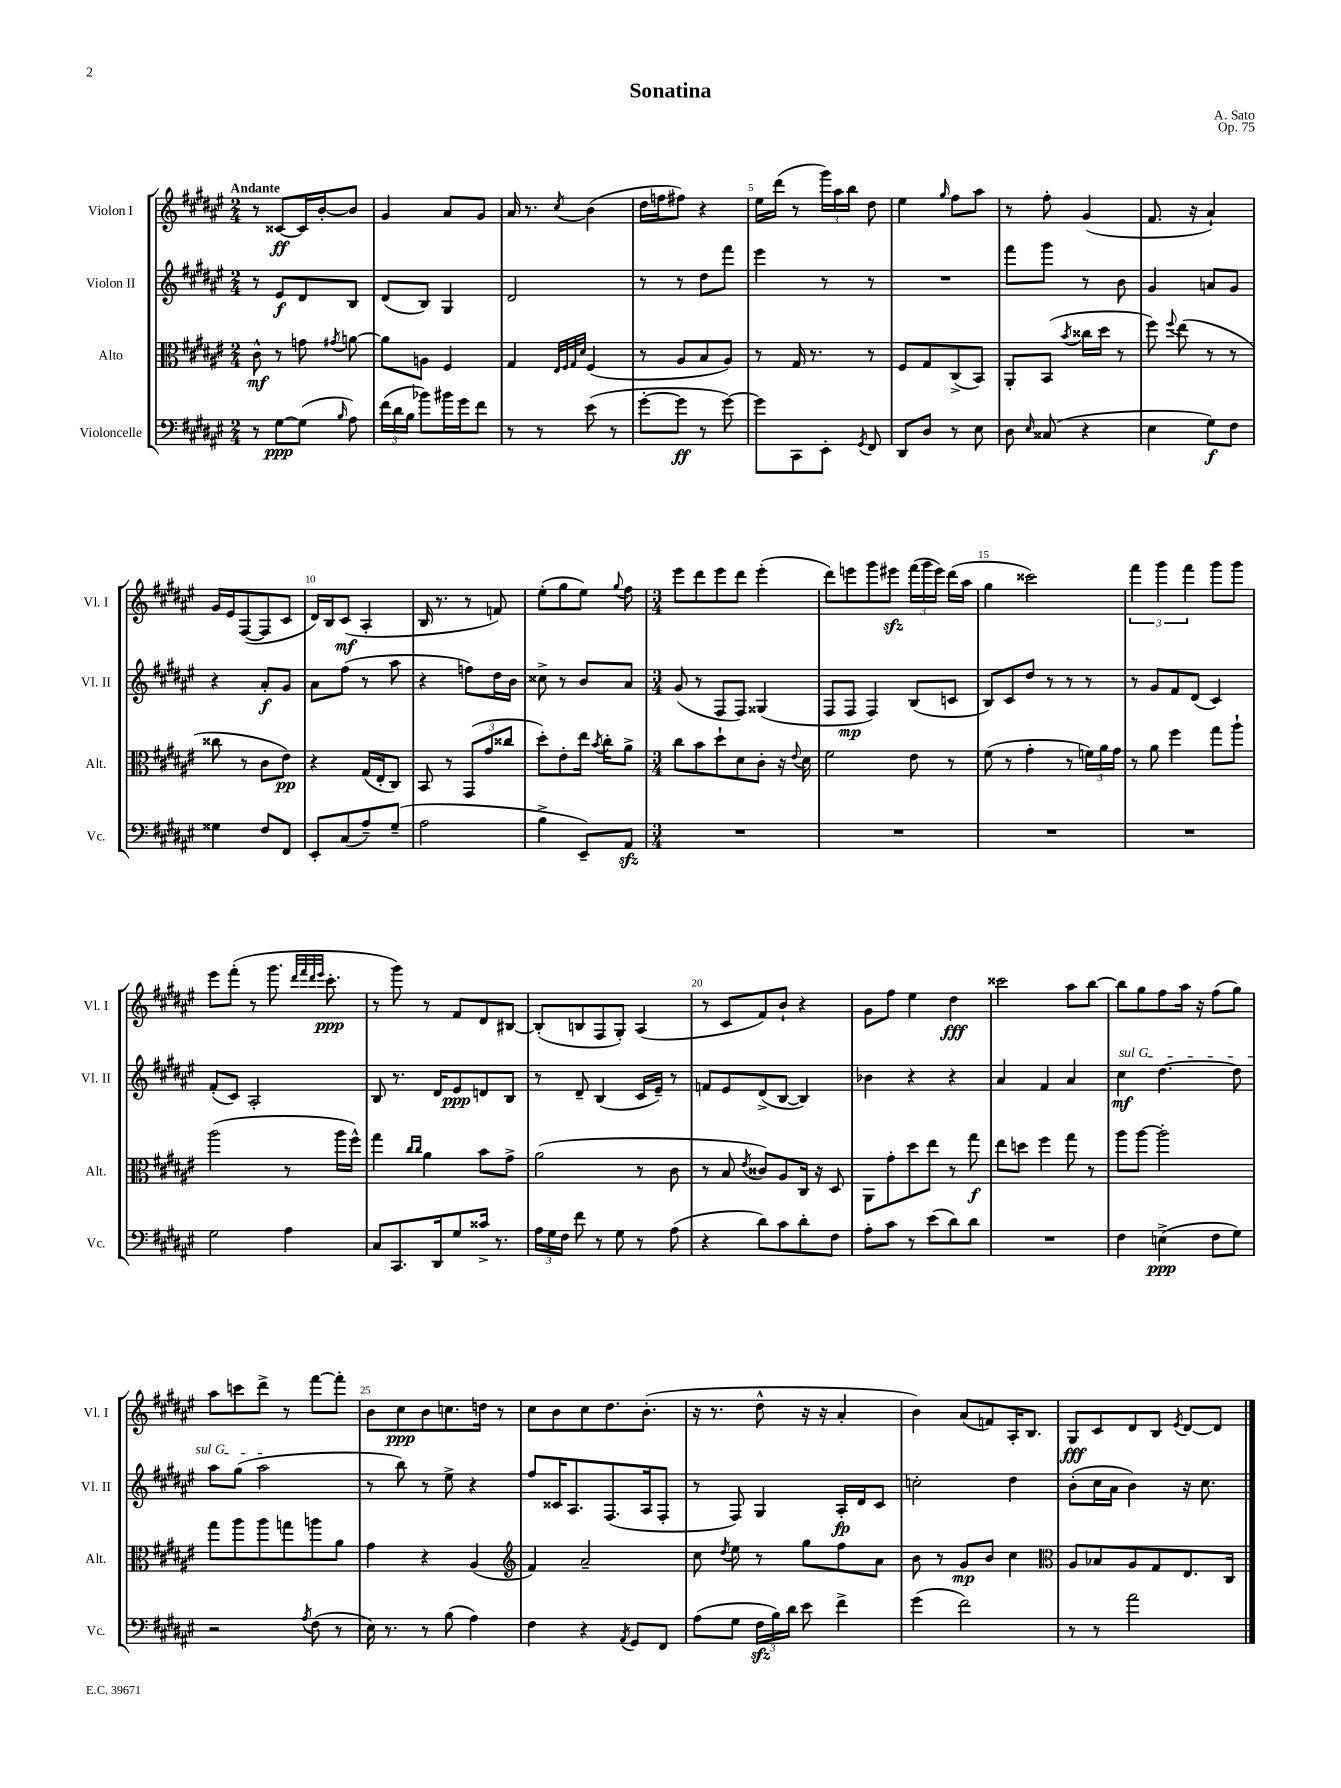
\header { title = "Sonatina" composer = "A. Sato" opus = "Op. 75" }
<<
\new StaffGroup <<
\new Staff = "s0" \with { instrumentName = "Violon I" shortInstrumentName = "Vl. I" } {
    \clef treble \key fis \major \numericTimeSignature \time 2/4 \tempo "Andante"
    \autoBeamOff r8 cisis'8[~\ff cisis'16 b'16~-. b'8] |
    gis'4 ais'8[ gis'8] |
    ais'16 r8. \acciaccatura { cis''8 } b'4( |
    dis''16[ f''16 fis''8]) r4 |
    eis''16[ dis'''16]( r8 \tuplet 3/2 { gis'''16[) ais''16 b''16] } dis''8 |
    eis''4 \grace { gis''16 } fis''8[ ais''8] |
    r8 fis''8-. gis'4( |
    fis'8. r16 ais'4-!) |
    gis'16[ eis'16 fis8~( fis8 cis'8] |
    dis'16[) b16 cis'8]\mf( ais4-. |
    b16 r8. r8 f'8) |
    eis''8[-.( gis''8 eis''8]) \appoggiatura { gis''8 } fis''8 |
    \numericTimeSignature \time 3/4 eis'''8[ dis'''8 eis'''8 dis'''8] eis'''4-.( |
    dis'''8[) e'''8 gis'''8 eis'''8]\sfz \tuplet 3/2 { fis'''16[( gis'''16 eis'''16]) } dis'''16[( ais''16] |
    gis''4 cisis'''2) |
    \tuplet 3/2 { fis'''4 gis'''4 fis'''4 } gis'''8[ gis'''8] |
    eis'''8[ fis'''8]-.( r8 gis'''8. \grace { dis'''32[ fis'''32 dis'''32 eis'''32] } cis'''8.-.\ppp |
    r8 gis'''8) r8 fis'8[ dis'8 bis8]~ |
    bis8[-.( b8 fis8 gis8]-.) ais4( |
    r8 cis'8[ fis'8) b'8]-! r4 |
    gis'8[ fis''8] eis''4 dis''4\fff |
    cisis'''2 ais''8[ b''8]~ |
    b''8[ gis''8 fis''8 ais''16] r16 fis''8[( gis''8]) |
    ais''8[ c'''8 dis'''8]-> r8 fis'''8[~ fis'''8]-. |
    b'8[ cis''8\ppp b'8 c''8. d''16] r8 |
    cis''8[ b'8 cis''8 dis''8. b'8.]-.( |
    r16 r8. dis''8-^ r16 r16 ais'4-. |
    b'4) ais'8[( f'8) ais16-. b8.] |
    gis8[\fff cis'8 dis'8 b8] \acciaccatura { eis'8 } dis'8[~ dis'8] \bar "|." |
}
\new Staff = "s1" \with { instrumentName = "Violon II" shortInstrumentName = "Vl. II" } {
    \clef treble \key fis \major \numericTimeSignature \time 2/4
    \autoBeamOff r8 eis'8[\f dis'8 b8] |
    dis'8[( b8]) gis4 |
    dis'2 |
    r8 r8 dis''8[ fis'''8] |
    eis'''4 r8 r8 |
    R2 |
    fis'''8[ gis'''8] r8 b'8 |
    gis'4 a'8[ gis'8] |
    r4 ais'8[-.\f gis'8] |
    ais'8[ fis''8]( r8 ais''8 |
    r4 f''8[) dis''16 b'16] |
    cisis''8-> r8 b'8[ ais'8] |
    \numericTimeSignature \time 3/4 gis'8( r8 fis8[ fis8]) gisis4( |
    fis8[ fis8]\mp fis4) b8[( c'8] |
    b8[) cis'8 dis''8] r8 r8 r8 |
    r8 gis'8[ fis'8 dis'8]( cis'4) |
    fis'8[-.( cis'8]) ais2-. |
    b8 r8. dis'16[ eis'8\ppp d'8 b8] |
    r8 dis'8-- b4( cis'16[ eis'16]--) r8 |
    f'8[ eis'8 dis'8->( b8]~ b4) |
    bes'4 r4 r4 |
    ais'4 fis'4 ais'4 |
    \once \override TextSpanner.bound-details.left.text = \markup { \italic "sul G" } cis''4\mf\startTextSpan dis''4.~ dis''8 |
    ais''8[ gis''8]( ais''2\stopTextSpan |
    r8 b''8) r8 eis''8-> r4 |
    fis''8[ cisis'16 ais8. fis8.( ais16 fis8]-. |
    r8 fis8) gis4 ais16[-.\fp dis'16 cis'8] |
    c''2-. dis''4 |
    b'8[-.( cis''16 ais'16] b'4) r16 cis''8. \bar "|." |
}
\new Staff = "s2" \with { instrumentName = "Alto" shortInstrumentName = "Alt." } {
    \clef alto \key fis \major \numericTimeSignature \time 2/4
    \autoBeamOff cis'8-^\mf r8 g'8 \acciaccatura { gis'8 } a'8~ |
    a'8[ a8] fis4 |
    gis4 \grace { eis32[ fis32 gis32 dis'32] } fis4( |
    r8 ais8[ b8 ais8]) |
    r8 gis16 r8. r8 |
    fis8[ gis8 cis8->( b,8]) |
    ais,8[-. b,8]( \acciaccatura { b'8 } cisis''16[ dis''16] r8 |
    fis''8) \appoggiatura { fis''8 } eis''8( r8 r8 |
    cisis''8 r8 cis'8[ eis'8]\pp) |
    r4 gis16[( eis16-. cis8]) |
    b,8 r8 \tuplet 3/2 { gis,8[( gis'8 cisis''8] } |
    dis''8[-.) eis'8-. eis''16] \acciaccatura { b'8 } cis''16[-. ais'8]-> |
    \numericTimeSignature \time 3/4 cis''8[ b'8 dis''8-! dis'8 cis'8]-. r16 \appoggiatura { eis'8 } dis'16 |
    fis'2 eis'8 r8 |
    fis'8( r8 gis'4-. r8 \tuplet 3/2 { f'16[) ais'16 gis'16] } |
    r8 ais'8 fis''4 gis''8[ ais''8]-! |
    ais''2( r8 ais''16[ fis''16]-^) |
    gis''4 \grace { cis''16[ cis''16] } ais'4 b'8[ gis'8]-> |
    ais'2( r8 cis'8 |
    r8 b8 \acciaccatura { eis'8 } cisis'8[) ais8 cis16] r16 dis8 |
    ais,8[ gis'8-. dis''8 eis''8] r8 gis''8\f |
    eis''8[ d''8] fis''4 gis''8 r8 |
    ais''8[ ais''8]~ ais''2-. |
    gis''8[ ais''8 ais''8 g''8 a''8 ais'8] |
    gis'4 r4 ais4( |
    \clef treble fis'4) ais'2-- |
    cis''8 \acciaccatura { dis''8 } eis''8 r8 gis''8[ fis''8 ais'8] |
    b'8 r8 gis'8[\mp b'8] cis''4 |
    \clef alto ais8[ bes8 ais8 gis8 eis8. cis16] \bar "|." |
}
\new Staff = "s3" \with { instrumentName = "Violoncelle" shortInstrumentName = "Vc." } {
    \clef bass \key fis \major \numericTimeSignature \time 2/4
    \autoBeamOff r8 gis8[~\ppp gis8]( \grace { b16 } ais8) |
    \tuplet 3/2 { fis'16[( dis'16 b16] } bes'8[) bis'16 gis'16 fis'8] |
    r8 r8 eis'8( r8 |
    gis'8[~-. gis'8]\ff r8 gis'8~) |
    gis'8[ cis,8 eis,8]-. \acciaccatura { gis,8 } fis,8 |
    dis,8[ dis8] r8 eis8 |
    dis8 \grace { eis16 } cisis8( r4 |
    eis4 gis8[\f) fis8] |
    gisis4 fis8[ fis,8] |
    eis,8[-. cis8( ais8--) gis8]--( |
    ais2 |
    b4-> eis,8[--) ais,8]\sfz |
    \numericTimeSignature \time 3/4 R2. |
    R2. |
    R2. |
    R2. |
    gis2 ais4 |
    cis8[ cis,8. dis,16 gis8 cisis'16]-> r8. |
    \tuplet 3/2 { ais16[ gis16 fis16] } fis'8 r8 gis8 r8 ais8( |
    r4 dis'8[) cis'8 dis'8-. fis8] |
    ais8[-. cis'8] r8 eis'8[( dis'8) dis'8] |
    R2. |
    fis4 e4->\ppp( fis8[ gis8]) |
    r2 \acciaccatura { ais8 } fis8( r8 |
    eis16) r8. r8 b8( ais4) |
    fis4 r4 \acciaccatura { ais,8 } gis,8[ fis,8] |
    ais8[( gis8] \tuplet 3/2 { fis16[\sfz b16) dis'16] } eis'8 fis'4-> |
    gis'4( fis'2) |
    r8 r8 ais'2 \bar "|." |
}
>>
>>
\layout { \context { \Score \override BarNumber.break-visibility = ##(#f #t #t) barNumberVisibility = #(every-nth-bar-number-visible 5) } }
